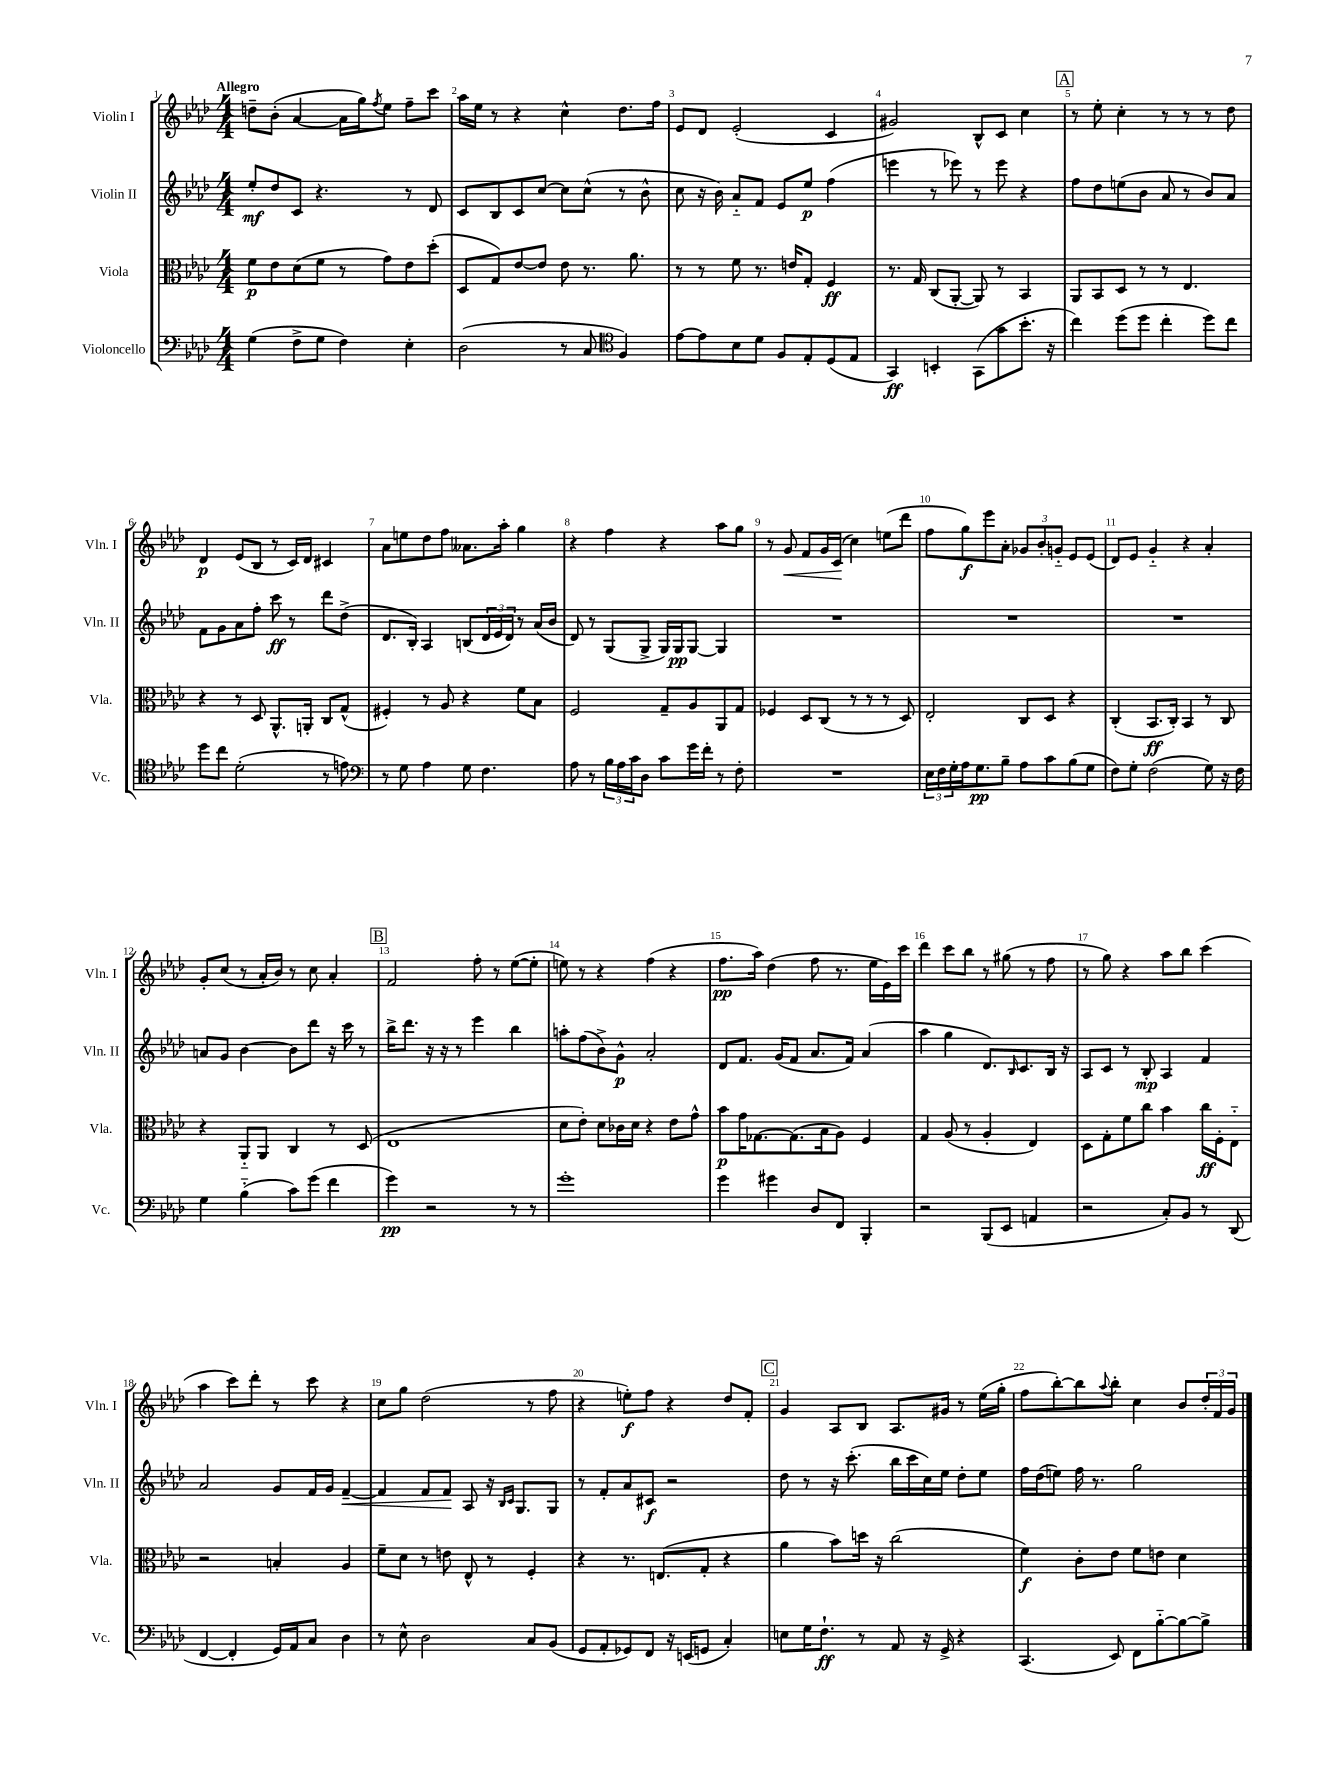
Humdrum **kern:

**kern	**dynam	**kern	**dynam	**kern	**dynam	**kern	**dynam
*part4	*part4	*part3	*part3	*part2	*part2	*part1	*part1
*staff4	*staff4	*staff3	*staff3	*staff2	*staff2	*staff1	*staff1
*I"Violoncello	*	*I"Viola	*	*I"Violin II	*	*I"Violin I	*
*I'Vc.	*	*I'Vla.	*	*I'Vln. II	*	*I'Vln. I	*
*clefF4	*	*clefC3	*	*clefG2	*	*clefG2	*
*k[b-e-a-d-]	*	*k[b-e-a-d-]	*	*k[b-e-a-d-]	*	*k[b-e-a-d-]	*
*M4/4	*	*M4/4	*	*M4/4	*	*M4/4	*
=1	=1	=1	=1	=1	=1	=1	=1
!	!	!	!	!	!	!LO:TX:a:B:t=Allegro	!
(4G\	.	8f\L	p	8ee-'/L	mf	8ddn~\L	.
.	.	8e-\	.	8dd-/	.	(8b-'\J	.
8F^\L	.	(8d-\	.	8c/J	.	[4a-/	.
8G\J	.	8f\J	.	4.r	.	.	.
4F\)	.	8r	.	.	.	16a-\LL]	.
.	.	.	.	.	.	16gg\J)	.
.	.	.	.	.	.	8qff/	.
.	.	8g\L)	.	.	.	8ee-\J	.
4E-'\	.	8e-\	.	8r	.	8ff~\L	.
.	.	(8dd-'\J	.	8d-/	.	8ccc\J	.
=2	=2	=2	=2	=2	=2	=2	=2
(2D-\	.	8D-/L	.	8c/L	.	16aa-\LL	.
.	.	.	.	.	.	16ee-\JJ	.
.	.	8G/)	.	8B-/	.	8r	.
.	.	[8e-/	.	8c/	.	4r	.
.	.	8e-/J]	.	[8cc/J	.	.	.
8r	.	8e-\	.	8cc\L]	.	4cc^^\	.
8C/	.	8.r	.	(8cc^^\J	.	.	.
*clefC4	*	*	*	*	*	*	*
4F/)	.	.	.	8r	.	8.dd-\L	.
.	.	8.a-\	.	.	.	.	.
.	.	.	.	8b-^^\	.	.	.
.	.	.	.	.	.	16ff\Jk	.
=3	=3	=3	=3	=3	=3	=3	=3
[8e-\L	.	8r	.	8cc\	.	8e-/L	.
8e-\]	.	8r	.	16r	.	8d-/J	.
.	.	.	.	16b-\)	.	.	.
8B-\	.	8f\	.	8a-/L	.	(2e-'/	.
8d-\J	.	8.r	.	8f/J	.	.	.
8F/L	.	.	.	8e-/L	.	.	.
.	.	16en/KL	.	.	.	.	.
8E-'/	.	8G'/J	.	8ee-/J	p	.	.
(8D-/	.	4F/	ff	(4ff\	.	4c/	.
8E-/J	.	.	.	.	.	.	.
=4	=4	=4	=4	=4	=4	=4	=4
4GG/)	ff	8.r	.	4eeen\	.	2g#X/)	.
.	.	16G/	.	.	.	.	.
4BBn'/	.	(8C/L	.	8r	.	.	.
.	.	[8AA-'/J	.	8eee-X\)	.	.	.
(8GG\L	.	8AA-/])	.	8r	.	8B-^^/L	.
8g\	.	8r	.	8eee-\	.	8c/J	.
8.b-'\J	.	4BB-/	.	4r	.	4cc\	.
16r	.	.	.	.	.	.	.
!!LO:REH:place=s1:t=A
=5	=5	=5	=5	=5	=5	=5	=5
4cc\)	.	8AA-/L	.	8ff\L	.	8r	.
.	.	8BB-/	.	8dd-\	.	8ee-'\	.
(8dd-\L	.	8D-/J	.	(8een\	.	4cc'\	.
8dd-\J	.	8r	.	8b-\J	.	.	.
4cc'\	.	8r	.	8a-/	.	8r	.
.	.	4.E-/	.	8r	.	8r	.
8dd-\L)	.	.	.	8b-/L)	.	8r	.
8cc\J	.	.	.	8a-/J	.	8dd-\	.
!!LO:LB:g=z
=6	=6	=6	=6	=6	=6	=6	=6
8dd-\L	.	4r	.	8f\L	.	4d-/	p
8cc\J	.	.	.	8g\	.	.	.
(2d-'\	.	8r	.	8a-\	.	(8e-/L	.
.	.	8D-/	.	8ff'\J	.	8B-/J	.
.	.	8.AA-^^/L	.	8ccc\	ff	8r	.
.	.	.	.	8r	.	16c/LL)	.
.	.	16AAn'/Jk	.	.	.	16d-/JJ	.
8r	.	8C/L	.	8ddd-\L	.	4c#X/	.
8en\)	.	(8G^^/J	.	(8dd-^\J	.	.	.
=7	=7	=7	=7	=7	=7	=7	=7
*clefF4	*	*	*	*	*	*	*
8r	.	4F#X'/)	.	8.d-/L	.	8a-\L	.
8G\	.	.	.	.	.	8een\	.
.	.	.	.	16B-'/Jk)	.	.	.
4A-\	.	8r	.	4A-/	.	8dd-\	.
.	.	8A-/	.	.	.	8ff\J	.
8G\	.	4r	.	(8Bn/L	.	8.a--X\L	.
4.F\	.	.	.	24d-/L	.	.	.
.	.	.	.	24e-/	.	.	.
.	.	.	.	.	.	16aa-'\Jk	.
.	.	.	.	24d-/JJ)	.	.	.
.	.	8f\L	.	8r	.	4gg\	.
.	.	8B-\J	.	(16a-/LL	.	.	.
.	.	.	.	16b-/JJ	.	.	.
=8	=8	=8	=8	=8	=8	=8	=8
8A-\	.	2F/	.	8d-/)	.	4r	.
8r	.	.	.	8r	.	.	.
24B-\LL	.	.	.	(8G/L	.	4ff\	.
24A-\	.	.	.	.	.	.	.
24c\J	.	.	.	.	.	.	.
8D-\J	.	.	.	8G^/J	.	.	.
8c\L	.	8G~/L	.	16G/LL)	.	4r	.
.	.	.	.	16G/J	pp	.	.
16g\L	.	8A-/	.	[8G/J	.	.	.
16f'\JJ	.	.	.	.	.	.	.
8r	.	8AA-/	.	4G/]	.	8aa-\L	.
8F'\	.	8G/J	.	.	.	8gg\J	.
=9	=9	=9	=9	=9	=9	=9	=9
1r	.	4F-X/	.	1r	.	8r	.
!	!	!	!	!	!	!	!LO:HP:b
.	.	.	.	.	.	8g/	<
.	.	8D-/L	.	.	.	8f/L	.
.	.	(8C/J	.	.	.	16g/L	.
.	.	.	.	.	.	(16c/JJ	.
.	.	8r	.	.	.	4cc\)	[
.	.	8r	.	.	.	.	.
.	.	8r	.	.	.	(8een\L	.
.	.	8D-/)	.	.	.	8ddd-\J	.
=10	=10	=10	=10	=10	=10	=10	=10
24E-\LL	.	2E-'/	.	1r	.	8ff\L	.
24F\	.	.	.	.	.	.	.
24G'\	.	.	.	.	.	.	.
16A-\J	.	.	.	.	.	8gg\)	f
8.G\	pp	.	.	.	.	.	.
.	.	.	.	.	.	8eee-\	.
8B-~\J	.	.	.	.	.	8a-'\J	.
8A-\L	.	8C/L	.	.	.	12g-X/L	.
.	.	.	.	.	.	12b-'/	.
8c\	.	8D-/J	.	.	.	.	.
.	.	.	.	.	.	12gn/J	.
(8B-\	.	4r	.	.	.	8e-/L	.
8G\J	.	.	.	.	.	(8e-/J	.
=11	=11	=11	=11	=11	=11	=11	=11
8F\L)	.	(4C'/	.	1r	.	8d-/L)	.
8G'\J	.	.	.	.	.	8e-/J	.
(2F\	.	8.BB-/L	ff	.	.	4g/	.
.	.	16C'/Jk)	.	.	.	.	.
.	.	4BB-/	.	.	.	4r	.
8G\)	.	8r	.	.	.	4a-'/	.
16r	.	8C/	.	.	.	.	.
16F\	.	.	.	.	.	.	.
!!LO:LB:g=z
=12	=12	=12	=12	=12	=12	=12	=12
4G\	.	4r	.	8an/L	.	8g'/L	.
.	.	.	.	8g/J	.	(8cc/J	.
(4B-\	.	8AA-/L	.	[4b-\	.	8r	.
.	.	8AA-/J	.	.	.	16a-'/LL	.
.	.	.	.	.	.	16b-/JJ)	.
8c\L)	.	4C/	.	8b-\L]	.	8r	.
(8g\J	.	.	.	8ddd-\J	.	8cc\	.
4f\	.	8r	.	16r	.	4a-'/	.
.	.	.	.	16ccc\	.	.	.
.	.	(8D-/	.	8r	.	.	.
!!LO:REH:place=s1:t=B
=13	=13	=13	=13	=13	=13	=13	=13
4g\)	pp	1E-	.	16bb-^\KL	.	2f/	.
.	.	.	.	8.ddd-\J	.	.	.
2r	.	.	.	16r	.	.	.
.	.	.	.	16r	.	.	.
.	.	.	.	8r	.	.	.
.	.	.	.	4eee-\	.	8ff'\	.
.	.	.	.	.	.	8r	.
8r	.	.	.	4bb-\	.	([8ee-\L	.
8r	.	.	.	.	.	8ee-'\J]	.
=14	=14	=14	=14	=14	=14	=14	=14
1g'	.	8d-\L	.	8aan'\L	.	8een\)	.
.	.	8e-'\J)	.	(8ff\	.	8r	.
.	.	8d-\L	.	8b-^\)	.	4r	.
.	.	16c-X\L	.	8g^^\J	p	.	.
.	.	16d-\JJ	.	.	.	.	.
.	.	4r	.	2a-'/	.	(4ff\	.
.	.	8e-\L	.	.	.	4r	.
.	.	8g^^\J	.	.	.	.	.
=15	=15	=15	=15	=15	=15	=15	=15
4g\	.	8b-\L	p	8d-/L	.	8.ff\L	pp
.	.	16g\K	.	8.f/J	.	.	.
.	.	[8.G-X\	.	.	.	16aa-\Jk)	.
4g#X\	.	.	.	.	.	(4dd-\	.
.	.	.	.	(16g/KL	.	.	.
.	.	(8.G-\]	.	8f/J	.	.	.
8D-/L	.	.	.	8.a-/L	.	8ff\	.
.	.	16B-\k	.	.	.	.	.
8FF/J	.	8A-\J)	.	.	.	8.r	.
.	.	.	.	16f/Jk)	.	.	.
4BBB-'/	.	4F/	.	(4a-/	.	.	.
.	.	.	.	.	.	16ee-\LL	.
.	.	.	.	.	.	16e-\)	.
.	.	.	.	.	.	16ccc\JJ	.
=16	=16	=16	=16	=16	=16	=16	=16
2r	.	4G/	.	4aa-\	.	4ddd-\	.
.	.	(8A-/	.	4gg\	.	8ccc\L	.
.	.	8r	.	.	.	8bb-\J	.
(8BBB-/L	.	4A-'/	.	8.d-/L)	.	8r	.
8EE-/J	.	.	.	.	.	(8gg#X\	.
.	.	.	.	16qqB-/	.	.	.
.	.	.	.	8.c/	.	.	.
4AAn/	.	4E-/)	.	.	.	8r	.
.	.	.	.	16B-/Jk	.	8ff\	.
.	.	.	.	16r	.	.	.
=17	=17	=17	=17	=17	=17	=17	=17
2r	.	8D-\L	.	8A-/L	.	8r	.
.	.	8G'\	.	8c/J	.	8gg\)	.
.	.	8f\	.	8r	.	4r	.
.	.	8cc\J	.	8B-'/	mp	.	.
8C'/L)	.	4b-\	.	4A-/	.	8aa-\L	.
8BB-/J	.	.	.	.	.	8bb-\J	.
8r	.	16cc\LL	ff	4f/	.	(4ccc\	.
.	.	16F'\J	.	.	.	.	.
(8DD-/	.	8E-\J	.	.	.	.	.
!!LO:LB:g=z
=18	=18	=18	=18	=18	=18	=18	=18
[4FF/	.	2r	.	2a-/	.	4aa-\	.
4FF'/]	.	.	.	.	.	8ccc\L)	.
.	.	.	.	.	.	8ddd-'\J	.
16GG/LL)	.	4Bn'/	.	8g/L	.	8r	.
16AA-/J	.	.	.	.	.	.	.
8C/J	.	.	.	16f/L	.	8ccc\	.
.	.	.	.	16g/JJ	.	.	.
!	!	!	!	!	!LO:HP:b	!	!
4D-\	.	4A-/	.	[4f~/	<	4r	.
=19	=19	=19	=19	=19	=19	=19	=19
8r	.	8f~\L	.	4f/]	.	8cc\L	.
8E-^^\	.	8d-\J	.	.	.	8gg\J	.
2D-\	.	8r	.	8f/L	.	(2dd-\	.
.	.	8en\	.	8f/J	.	.	.
.	.	8E-^^/	.	8A-/	[	.	.
.	.	8r	.	16r	.	.	.
.	.	.	.	16qqB-/LL	.	.	.
.	.	.	.	16qqc/JJ	.	.	.
.	.	.	.	8.G/L	.	.	.
8C/L	.	4F'/	.	.	.	8r	.
(8BB-/J	.	.	.	8G/J	.	8ff\	.
=20	=20	=20	=20	=20	=20	=20	=20
8GG/L	.	4r	.	8r	.	4r	.
8AA-'/	.	.	.	8f'/L	.	.	.
8GG-X/)	.	8.r	.	8a-/	.	8een'\L)	f
8FF/J	.	.	.	8c#X/J	f	8ff\J	.
.	.	(8.En/L	.	.	.	.	.
16r	.	.	.	2r	.	4r	.
(16EEn/KL	.	.	.	.	.	.	.
8GGn/J	.	8G'/J	.	.	.	.	.
4C'/)	.	4r	.	.	.	8dd-/L	.
.	.	.	.	.	.	8f'/J	.
!!LO:REH:place=s1:t=C
=21	=21	=21	=21	=21	=21	=21	=21
8En\L	.	4a-\	.	8dd-\	.	4g/	.
16G\K	.	.	.	8r	.	.	.
8.F`\J	ff	.	.	.	.	.	.
.	.	8b-\L)	.	16r	.	8A-/L	.
.	.	.	.	(8.ccc'\	.	.	.
8r	.	16ddn\Jk	.	.	.	8B-/J	.
.	.	16r	.	.	.	.	.
8AA-/	.	(2cc\	.	16bb-\LL	.	8.A-/L	.
.	.	.	.	16ccc\	.	.	.
16r	.	.	.	16cc\)	.	.	.
16GG^/	.	.	.	16ee-\JJ	.	16g#X/Jk	.
4r	.	.	.	8dd-'\L	.	8r	.
.	.	.	.	8ee-\J	.	(16ee-\LL	.
.	.	.	.	.	.	16gg'\JJ	.
=22	=22	=22	=22	=22	=22	=22	=22
(4.CC/	.	4f\)	f	16ff\LL	.	8ff\L	.
.	.	.	.	(16dd-\J	.	.	.
.	.	.	.	8een\J)	.	[8bb-'\)	.
.	.	8c'\L	.	16ff\	.	8bb-\]	.
.	.	.	.	8.r	.	.	.
.	.	.	.	.	.	8qqaa-/	.
8EE-/)	.	8e-\J	.	.	.	8bb-'\J	.
8FF\L	.	8f\L	.	2gg\	.	4cc\	.
[8B-\	.	8en\J	.	.	.	.	.
8B-\_	.	4d-\	.	.	.	8b-/L	.
8B-^\J]	.	.	.	.	.	24dd-'/L	.
.	.	.	.	.	.	24f/	.
.	.	.	.	.	.	24g/JJ	.
==	==	==	==	==	==	==	==
*-	*-	*-	*-	*-	*-	*-	*-
